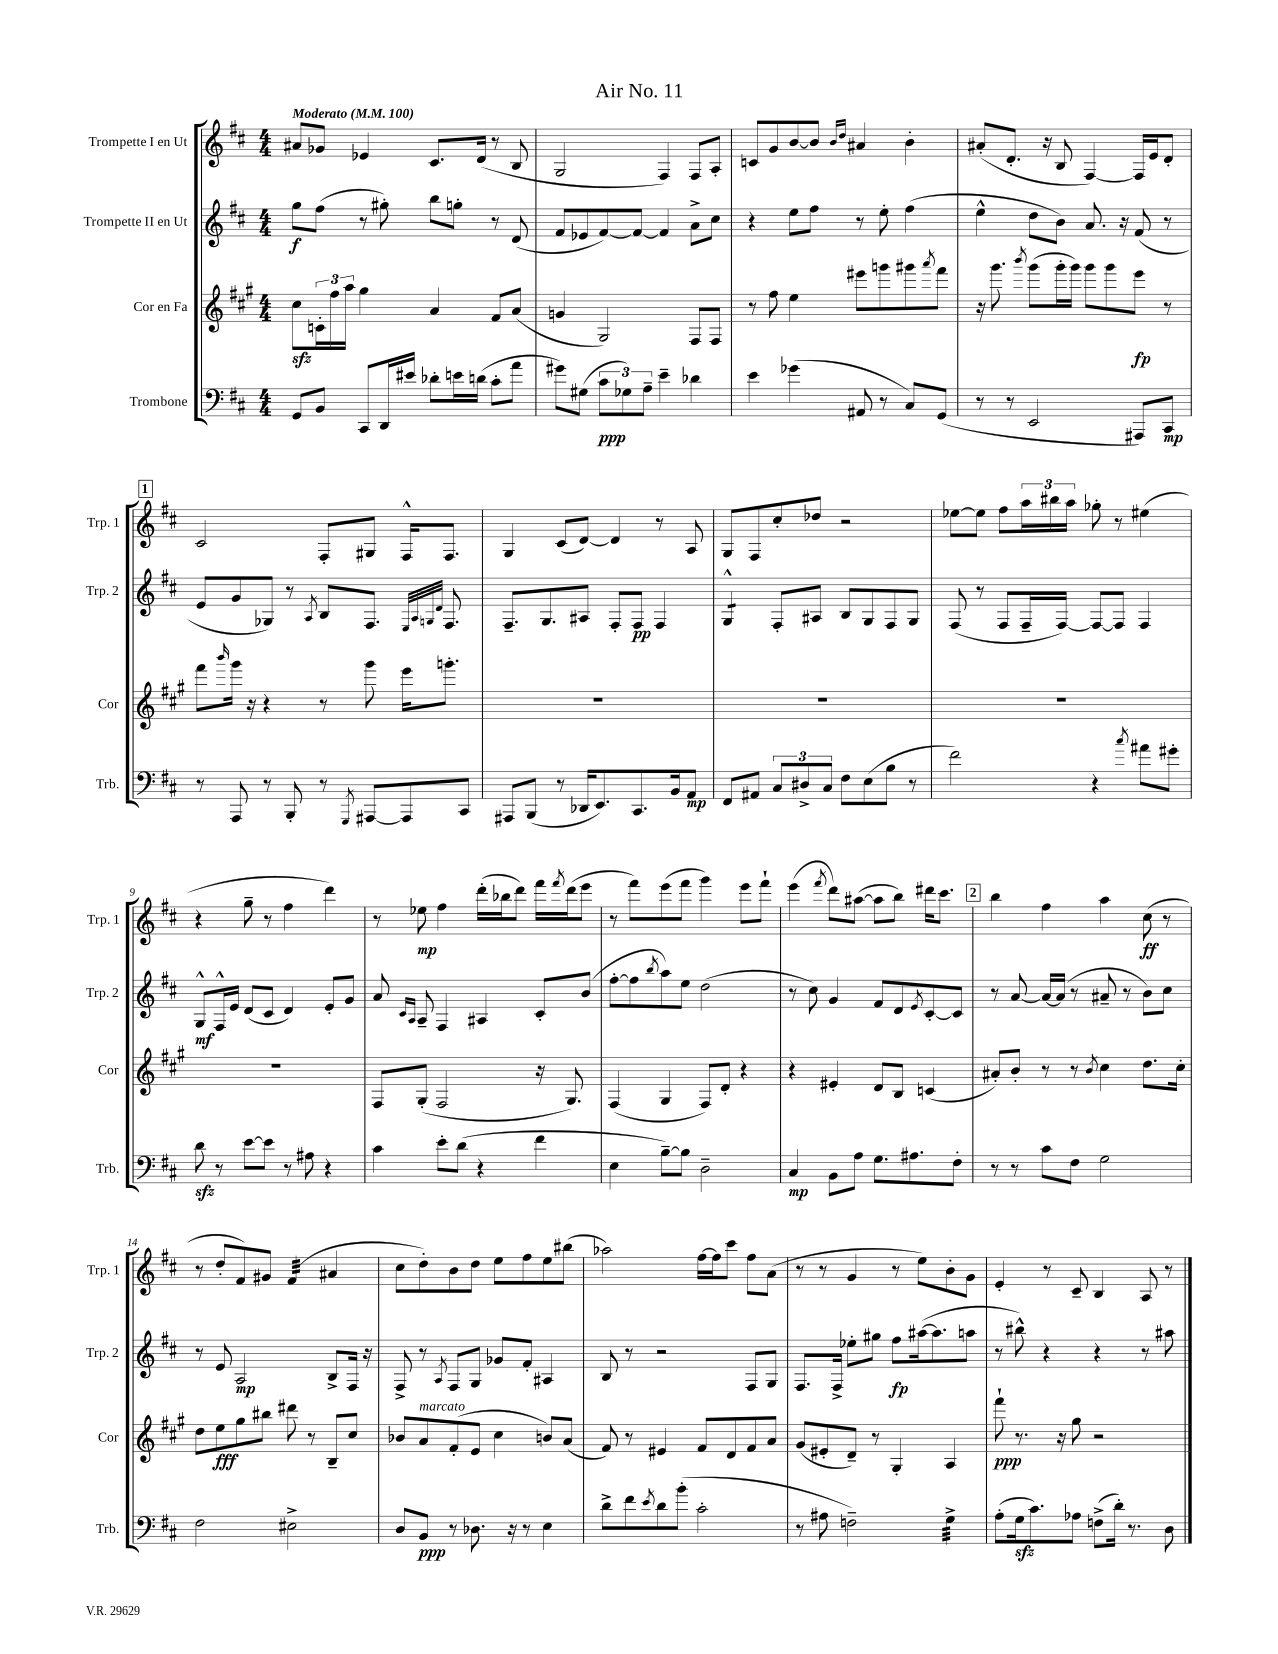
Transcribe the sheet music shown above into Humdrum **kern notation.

**kern	**kern	**kern	**kern
*staff4	*staff3	*staff2	*staff1
*clefF4	*clefG2	*clefG2	*clefG2
*k[f#c#]	*k[f#c#g#]	*k[f#c#]	*k[f#c#]
*M4/4	*M4/4	*M4/4	*M4/4
*MM100	*MM100	*MM100	*MM100
8GG	8cc#	8gg	8a#
8BB	24c'	(8ff#	8g-
.	24ff#	.	.
.	24aa	.	.
8CC#	4gg#	8r	4e-
16DD	.	8gg#')	.
16e#	.	.	.
8d-'	4a	8bb	8.c#
16e	.	8gg'	.
(16d	.	.	(16d
8c#'	8f#	8r	8r
8a	(8a	(8d	8B
=	=	=	=
8g#)	4g	8f#	2G
(8G#	.	8e-	.
12c#	2G#)	[8f#)	.
12G-)	.	.	.
.	.	8f#_	.
12A~	.	.	.
4e~	.	4f#]	4F#)
4d-	8F#	8a^	8F#
.	8F#	8cc#	8A'
=	=	=	=
4e	8r	4r	8c
.	8ff#	.	8g
(4g-	4ee	8ee	[8b
.	.	8ff#	8b]
.	.	.	16qqb
.	.	.	16qqdd
8AA#	8eee#	8r	4a#
8r	8ggg	8ee'	.
8C#)	8ggg#	(4ff#	4b'
.	8qaaa	.	.
(8GG	8fff#	.	.
=	=	=	=
8r	16r	4ee^^	(8a#'
.	8.ggg#	.	.
8r	.	.	8.d'
.	8qbbb	.	.
2EE	(8ggg#	8dd	.
.	.	.	16r
.	16ggg#'	8b)	8B
.	16ggg#)	.	.
.	8ggg#	8.a	[4F#)
.	8ggg#	.	.
.	.	16r	.
8AAA#)	8eee	(8f#	16F#]
.	.	.	16e
8CC#	8r	8r	8d'
=	=	=	=
8r	8fff#	8e	2c#
.	16qqbbb	.	.
8AAA	16ggg#	8g	.
.	16r	.	.
8r	4r	8G-)	.
8BBB'	.	8r	.
.	.	8qA	.
8r	8r	8B	8F#'
8qGGG	.	.	.
[8AAA#	8ggg#	8.F#	8G#
8AAA#]	16eee	.	16F#^^
.	.	32qqE	.
.	.	32qqA	.
.	.	32qqG	.
.	.	32qqd	.
.	8.ggg'	8.F#	8.F#
8CC#	.	.	.
=	=	=	=
8AAA#	1r	8.F#~	4G
(8BBB	.	.	.
.	.	8.G	.
8r	.	.	(8c#
16DD-	.	8A#	[8d)
8.EE)	.	.	.
.	.	8F#'	4d]
8.CC#	.	8F#	.
.	.	4F#	8r
16BB	.	.	.
8AA	.	.	8A
=	=	=	=
8FF#	1r	4G^^	8G
8AA#	.	.	8F#
12C#	.	8F#'	8cc#'
12D#^	.	.	.
.	.	8A#	8dd-
12C#	.	.	.
8F#	.	8B	2r
(8E	.	8G	.
8B	.	8F#	.
8r	.	8G	.
=	=	=	=
2f#)	1r	(8F#	[8ee-
.	.	8r	8ee-]
.	.	8F#	8ff#
.	.	16F#~	24aa
.	.	.	24bb#
.	.	[16F#)	.
.	.	.	24aa
4r	.	8F#_	8gg-'
.	.	8F#]	8r
8qcc#	.	.	.
8a#	.	4F#	(4ee#
8g#'	.	.	.
=	=	=	=
8d	1r	8G^^	4r
8r	.	16F#^^	.
.	.	16e	.
[8e	.	(8d	8gg~
8e]	.	8c#	8r
8r	.	4d)	4ff#
8A#	.	.	.
4r	.	8e'	4ddd)
.	.	8g	.
=	=	=	=
4c#	8F#	8a	8r
.	.	16qqc#	.
.	.	16qqA	.
.	(8G#'	8A~	8ee-
8e'	2F#	4F#	4ff#
(8d	.	.	.
4r	.	4A#	(16ddd'
.	.	.	16bb-
.	.	.	8ddd)
4f#	16r	8c#'	16fff#
.	.	.	8qfff#
.	8.G#)	.	(16ddd
.	.	(8b	8eee
=	=	=	=
4E	(4F#	[8ff#'	8r
.	.	8ff#]	8fff#)
.	.	8qbb	.
[8B~)	4G#	8aa)	(8eee
8B]	.	8ee	8fff#
2D~	8F#)	(2dd	4ggg)
.	8d'	.	.
.	4r	.	8eee
.	.	.	8fff#`
=	=	=	=
4C#	4r	8r	(4eee
.	.	8cc#)	.
.	.	.	8qfff#
8BB	4e#'	4g	8ddd)
8A	.	.	([8aa#
8.G	8d	8f#	8aa#]
.	8B	8d	8bb)
8.A#	.	.	.
.	.	8qe	.
.	(4c	[8c#'	16ddd#
.	.	.	8.ccc#
8F#'	.	8c#]	.
=	=	=	=
8r	8a#')	8r	4bb
8r	8b'	[8a	.
8c#	8r	16a_	4ff#
.	.	(16a]	.
8F#	8r	8r	.
.	8qb	.	.
2G	4cc#	8a#~	4aa
.	.	8r	.
.	8.dd	8b)	(8cc#
.	.	8cc#	8r
.	16cc#'	.	.
=	=	=	=
2F#	8dd	8r	8r
.	8ee	8e	8dd'
.	8gg#	2A	8f#)
.	8bb#	.	8g#
2E#^	8ddd#	.	(4f#
.	8r	.	.
.	8B~	8B^	4a#
.	8cc#	16F#	.
.	.	16r	.
=	=	=	=
8D	8b-	8F#^	8cc#
8BB	8a	8r	8dd')
.	.	8qA	.
8r	(8f#'	8F#	8b
8.D-	8e	8G	8dd
.	4cc#	8g-	8ee
16r	.	.	.
8r	.	8f#'	8ff#
4E	8b)	4A#	8ee
.	(8a	.	(8bb#
=	=	=	=
8d^	8f#)	8B	2aa-)
8f#	8r	8r	.
8qe	.	.	.
8d	4e#	2r	.
(8b'	.	.	.
2c#'	8f#	.	[16ff#
.	.	.	16ff#]
.	8d	.	8ccc#
.	8f#	8F#	8ff#
.	8a	8G	(8a
=	=	=	=
8r	(8g#	8.F#	8r
8A#	8e#'	.	8r
.	.	16F#^	.
2F~)	8d~)	8ee-'	4g
.	8r	8gg#	.
.	4G#'	8ff#	8r
.	.	([16aa#	8ee)
.	.	8.aa#]	.
4G^	4A	.	8b'
.	.	8aa	8g
=	=	=	=
(8A'	8fff#`	8r	4e'
16G	8.r	8bb#^^)	.
8.c#)	.	.	.
.	.	4r	8r
.	16r	.	.
8A-	8gg#	.	8c#~
(8F^	2r	4r	4B
16d')	.	.	.
8.r	.	.	.
.	.	8r	8A
8D	.	8aa#	8r
==	==	==	==
*-	*-	*-	*-
